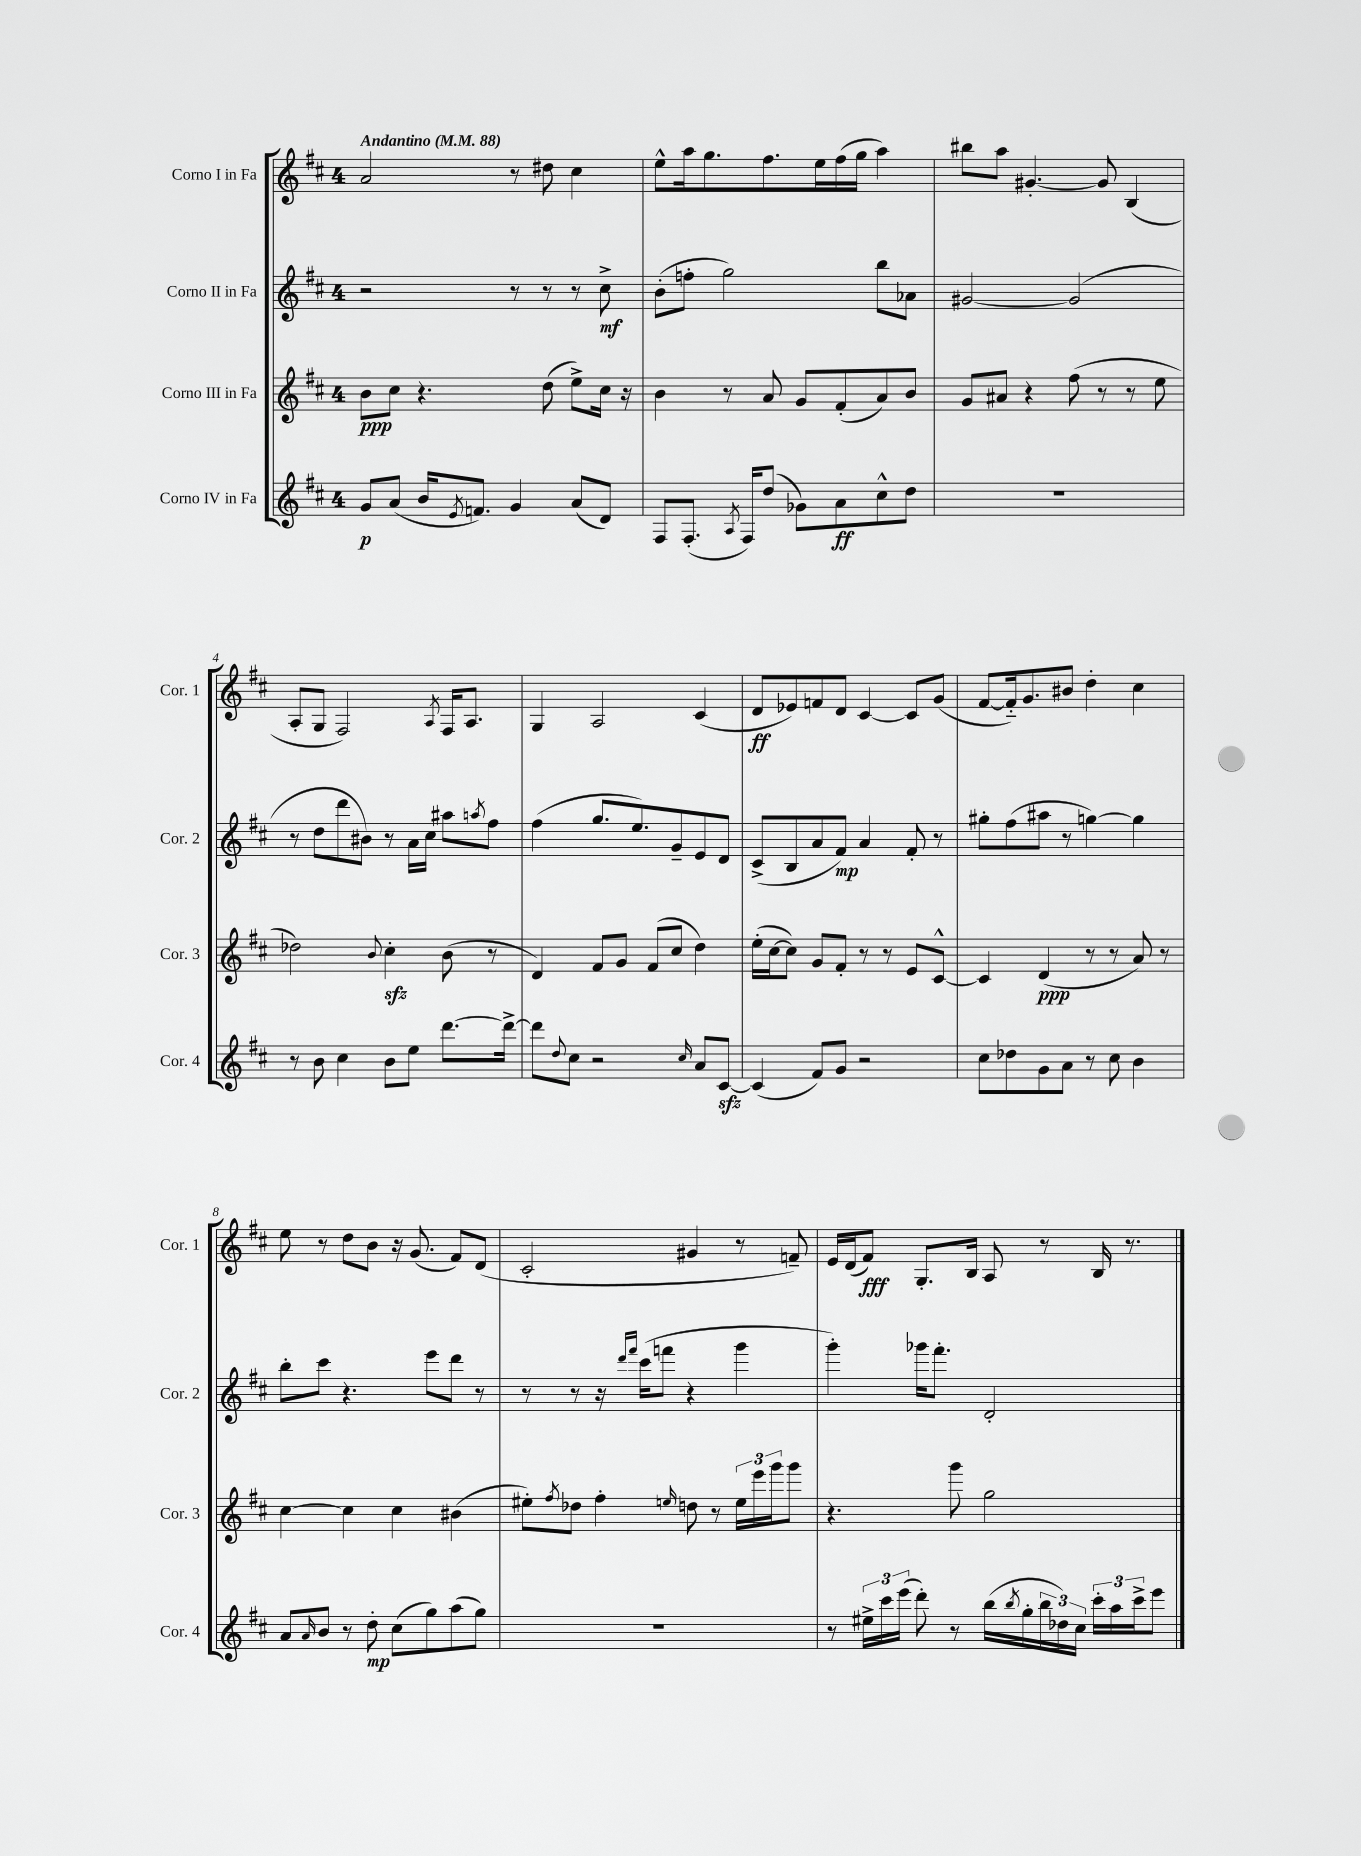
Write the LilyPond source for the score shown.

<<
\new StaffGroup <<
\new Staff = "s0" \with { instrumentName = "Corno I in Fa" shortInstrumentName = "Cor. 1" } {
    \clef treble \key d \major \once \override Staff.TimeSignature.style = #'single-digit \time 4/4 \tempo "Andantino" 4 = 88
    a'2 r8 dis''8 cis''4 |
    e''8-^ a''16 g''8. fis''8. e''16 fis''16( g''16 a''4) |
    bis''8 a''8 gis'4.~-. gis'8 b4( |
    a8-. g8 fis2) \acciaccatura { a8 } fis16 a8. |
    g4 a2 cis'4( |
    d'8\ff ees'8) f'8 d'8 cis'4~ cis'8 g'8( |
    fis'8~ fis'16-_) g'8. bis'8 d''4-. cis''4 |
    e''8 r8 d''8 b'8 r16 g'8.( fis'8) d'8( |
    cis'2-. gis'4 r8 f'8--) |
    e'16 d'16( fis'8\fff) g8.-. b16 a8 r8 b16 r8. \bar "|." |
}
\new Staff = "s1" \with { instrumentName = "Corno II in Fa" shortInstrumentName = "Cor. 2" } {
    \clef treble \key d \major \once \override Staff.TimeSignature.style = #'single-digit \time 4/4
    r2 r8 r8 r8 cis''8->\mf |
    b'8-.( f''8-. g''2) b''8 aes'8 |
    gis'2~ gis'2( |
    r8 d''8 d'''8 bis'8) r8 a'16 cis''16 ais''8 \acciaccatura { a''8 } fis''8 |
    fis''4( g''8. e''8.) g'8-- e'8 d'8 |
    cis'8->( b8 a'8 fis'8\mp) a'4 fis'8-. r8 |
    gis''8-. fis''8( ais''8 r8 g''4~) g''4 |
    b''8-. cis'''8 r4. e'''8 d'''8 r8 |
    r8 r8 r16 \grace { d'''16 fis'''16 } cis'''16( f'''8 r4 g'''4 |
    g'''4-.) ges'''16 fis'''8.-. d'2-. \bar "|." |
}
\new Staff = "s2" \with { instrumentName = "Corno III in Fa" shortInstrumentName = "Cor. 3" } {
    \clef treble \key d \major \once \override Staff.TimeSignature.style = #'single-digit \time 4/4
    b'8\ppp cis''8 r4. d''8( e''8->) cis''16 r16 |
    b'4 r8 a'8 g'8 fis'8-.( a'8) b'8 |
    g'8 ais'8 r4 fis''8( r8 r8 e''8 |
    des''2) \appoggiatura { b'8 } cis''4-.\sfz b'8( r8 |
    d'4) fis'8 g'8 fis'8( cis''8 d''4) |
    e''16-.( cis''16~ cis''8) g'8 fis'8-. r8 r8 e'8 cis'8~-^ |
    cis'4 d'4\ppp( r8 r8 a'8) r8 |
    cis''4~ cis''4 cis''4 bis'4( |
    eis''8-.) \acciaccatura { fis''8 } des''8 fis''4-. \grace { e''16 } d''8 r8 \tuplet 3/2 { e''16 e'''16 g'''16 } g'''8 |
    r4. g'''8 g''2 \bar "|." |
}
\new Staff = "s3" \with { instrumentName = "Corno IV in Fa" shortInstrumentName = "Cor. 4" } {
    \clef treble \key d \major \once \override Staff.TimeSignature.style = #'single-digit \time 4/4
    g'8\p a'8( b'16 \acciaccatura { e'8 } f'8.) g'4 a'8( d'8) |
    fis8 fis8.-.( \acciaccatura { a8 } fis16) d''8( ges'8) a'8\ff cis''8-^ d''8 |
    R1 |
    r8 b'8 cis''4 b'8 e''8 d'''8.~ d'''16~-> |
    d'''8 \appoggiatura { d''8 } cis''8 r2 \grace { cis''16 } a'8 cis'8~\sfz |
    cis'4( fis'8) g'8 r2 |
    cis''8 des''8 g'8 a'8 r8 cis''8 b'4 |
    a'8 \grace { a'16 } b'8 r8 d''8-.\mp cis''8( g''8) a''8( g''8) |
    R1 |
    r8 \tuplet 3/2 { eis''16-> cis'''16 e'''16( } d'''8-.) r8 b''16( \acciaccatura { b''8 } g''16-. \tuplet 3/2 { b''16 des''16) cis''16 } \tuplet 3/2 { cis'''16-. a''16 cis'''16-> } e'''8 \bar "|." |
}
>>
>>
